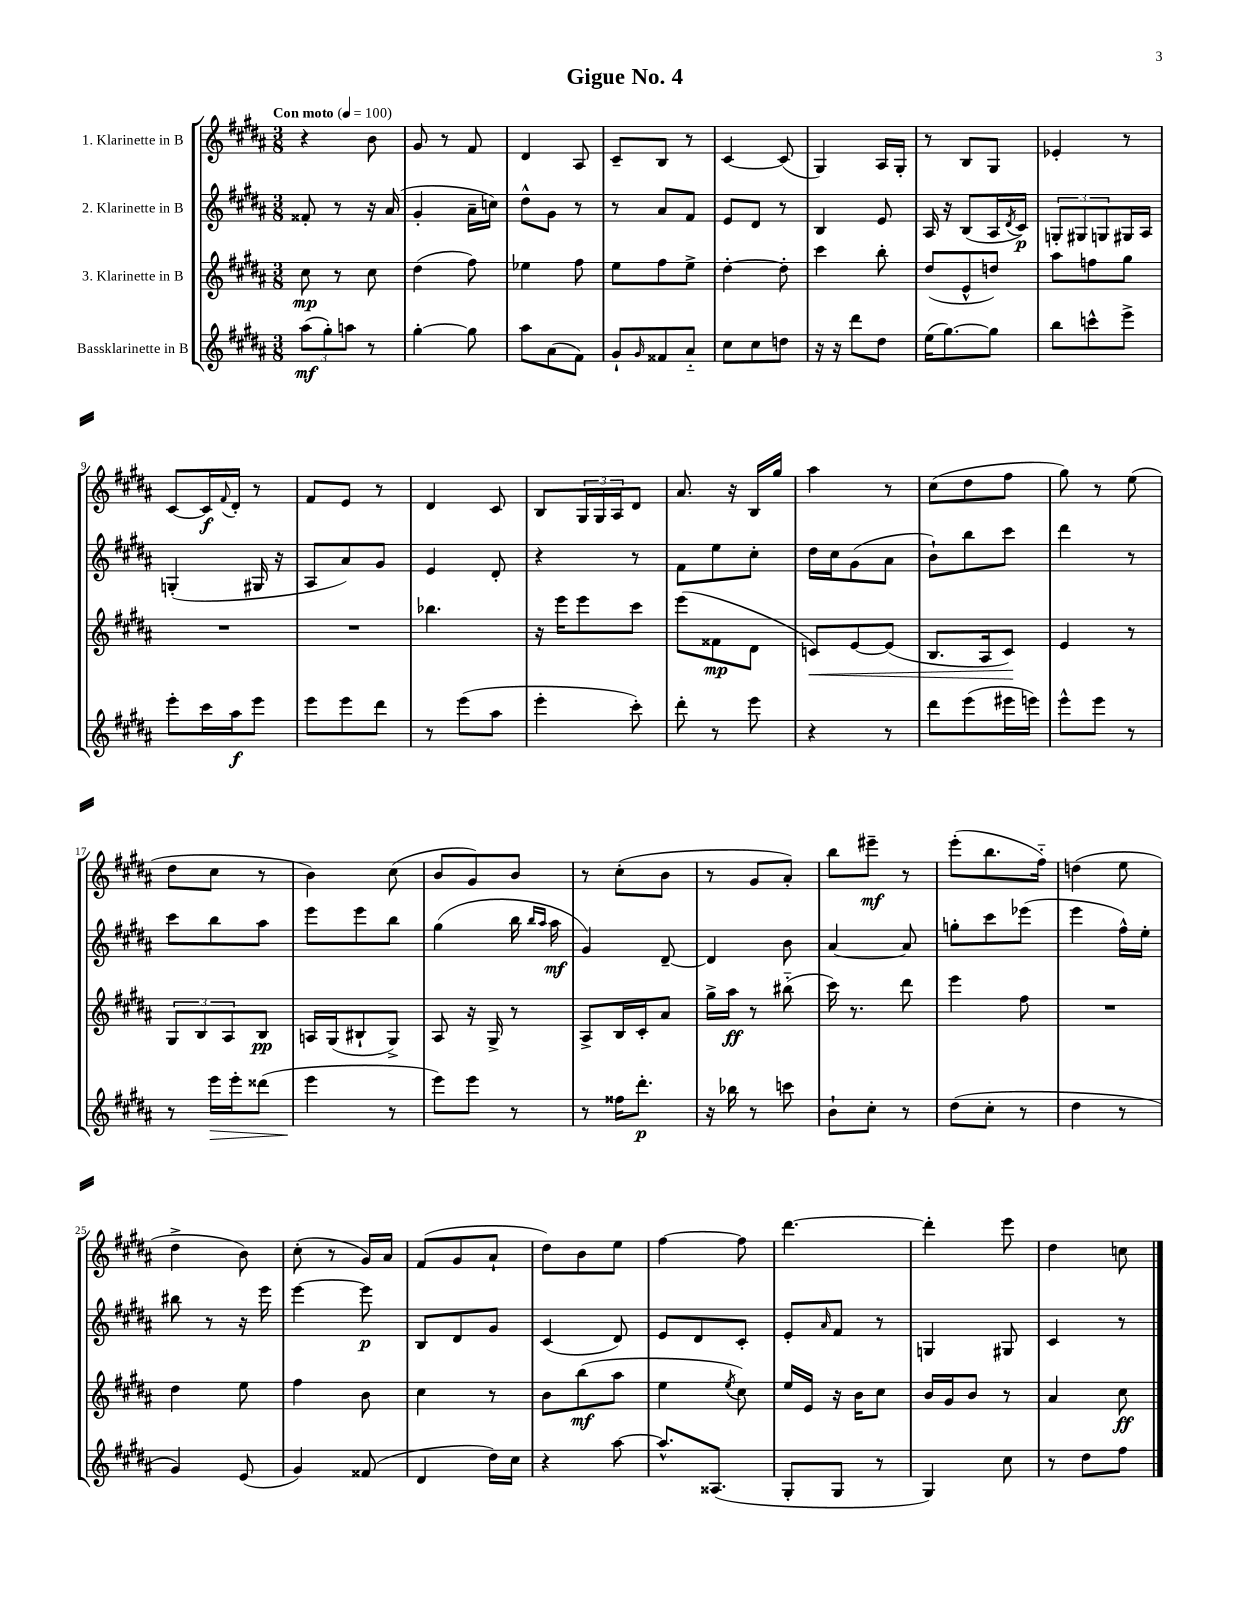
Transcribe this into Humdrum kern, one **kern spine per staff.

**kern	**dynam	**kern	**dynam	**kern	**dynam	**kern	**dynam
*part4	*part4	*part3	*part3	*part2	*part2	*part1	*part1
*staff4	*staff4	*staff3	*staff3	*staff2	*staff2	*staff1	*staff1
*I"Bassklarinette in B	*	*I"3. Klarinette in B	*	*I"2. Klarinette in B	*	*I"1. Klarinette in B	*
*clefG2	*	*clefG2	*	*clefG2	*	*clefG2	*
*k[f#c#g#d#a#]	*	*k[f#c#g#d#a#]	*	*k[f#c#g#d#a#]	*	*k[f#c#g#d#a#]	*
*M3/8	*	*M3/8	*	*M3/8	*	*M3/8	*
*MM100	*	*MM100	*	*MM100	*	*MM100	*
=1	=1	=1	=1	=1	=1	=1	=1
!	!	!	!	!	!	!LO:TX:a:B:t=Con moto	!
(12aa#\L	mf	8cc#\	mp	8f##X'/	.	4r	.
12gg#'\)	.	.	.	.	.	.	.
.	.	8r	.	8r	.	.	.
12aan\J	.	.	.	.	.	.	.
8r	.	8cc#\	.	16r	.	8b\	.
.	.	.	.	(16a#/	.	.	.
=2	=2	=2	=2	=2	=2	=2	=2
[4gg#'\	.	(4dd#\	.	4g#'/	.	8g#/	.
.	.	.	.	.	.	8r	.
8gg#\]	.	8ff#\)	.	16a#~\LL	.	8f#/	.
.	.	.	.	16ccn\JJ)	.	.	.
=3	=3	=3	=3	=3	=3	=3	=3
8aa#\L	.	4ee-X\	.	8dd#^^\L	.	4d#/	.
(8a#\	.	.	.	8g#\J	.	.	.
8f#\J)	.	8ff#\	.	8r	.	8A#/	.
=4	=4	=4	=4	=4	=4	=4	=4
8g#`/L	.	8ee\L	.	8r	.	8c#~/L	.
16qqg#/	.	.	.	.	.	.	.
8f##X/	.	8ff#\	.	8a#/L	.	8B/J	.
8a#/J	.	8ee^\J	.	8f#/J	.	8r	.
=5	=5	=5	=5	=5	=5	=5	=5
8cc#\L	.	[4dd#'\	.	8e/L	.	[4c#/	.
8cc#\	.	.	.	8d#/J	.	.	.
8ddn\J	.	8dd#'\]	.	8r	.	(8c#/]	.
=6	=6	=6	=6	=6	=6	=6	=6
16r	.	4ccc#\	.	4B/	.	4G#/)	.
16r	.	.	.	.	.	.	.
8ddd#\L	.	.	.	.	.	.	.
8dd#\J	.	8bb'\	.	8e/	.	16A#/LL	.
.	.	.	.	.	.	16G#'/JJ	.
=7	=7	=7	=7	=7	=7	=7	=7
(16ee\KL	.	(8dd#/L	.	16A#/	.	8r	.
[8.gg#\)	.	.	.	16r	.	.	.
.	.	8e^^/	.	(8B/L	.	8B/L	.
8gg#\J]	.	8ddn/J)	.	16A#/L	.	8G#/J	.
.	.	.	.	8qd#/	.	.	.
.	.	.	.	16c#/JJ)	p	.	.
=8	=8	=8	=8	=8	=8	=8	=8
8bb\L	.	8aa#\L	.	12Gn'/L	.	4e-X'/	.
.	.	.	.	12G#X/	.	.	.
8cccn^^\	.	8ffn\	.	.	.	.	.
.	.	.	.	12Gn/	.	.	.
8eee^\J	.	8gg#\J	.	16G#X/L	.	8r	.
.	.	.	.	16A#/JJ	.	.	.
!!LO:LB:g=z
=9	=9	=9	=9	=9	=9	=9	=9
8eee'\L	.	4.r	.	(4Gn'/	.	[8c#/L	.
16ccc#\L	.	.	.	.	.	16c#/L]	f
.	.	.	.	.	.	8qqf#/	.
16aa#\J	f	.	.	.	.	16d#'/JJ	.
8eee\J	.	.	.	16G#X/	.	8r	.
.	.	.	.	16r	.	.	.
=10	=10	=10	=10	=10	=10	=10	=10
8eee\L	.	4.r	.	8A#/L	.	8f#/L	.
8eee\	.	.	.	8a#/)	.	8e/J	.
8ddd#\J	.	.	.	8g#/J	.	8r	.
=11	=11	=11	=11	=11	=11	=11	=11
8r	.	4.bb-X\	.	4e/	.	4d#/	.
(8eee\L	.	.	.	.	.	.	.
8aa#\J	.	.	.	8d#'/	.	8c#/	.
=12	=12	=12	=12	=12	=12	=12	=12
4eee'\	.	16r	.	4r	.	8B/L	.
.	.	16eee\KL	.	.	.	.	.
.	.	8eee\	.	.	.	24G#/L	.
.	.	.	.	.	.	24G#/	.
.	.	.	.	.	.	24A#/J	.
8ccc#'\)	.	8ccc#\J	.	8r	.	8d#/J	.
=13	=13	=13	=13	=13	=13	=13	=13
8ddd#'\	.	(8eee\L	.	8f#\L	.	8.a#/	.
8r	.	8f##X\	mp	8ee\	.	.	.
.	.	.	.	.	.	16r	.
8eee\	.	8d#\J	.	8cc#'\J	.	16B/LL	.
.	.	.	.	.	.	16gg#/JJ	.
=14	=14	=14	=14	=14	=14	=14	=14
!	!	!	!LO:HP:b	!	!	!	!
4r	.	8cn/L)	<	16dd#\LL	.	4aa#\	.
.	.	.	.	16cc#\J	.	.	.
.	.	[8e/	.	(8g#\	.	.	.
8r	.	(8e/J]	.	8a#\J	.	8r	.
=15	=15	=15	=15	=15	=15	=15	=15
8ddd#\L	.	8.B/L	.	8b`\L)	.	(8cc#\L	.
(8eee\	.	.	.	8bb\	.	8dd#\	.
.	.	16A#/k	.	.	.	.	.
16eee#X\L	.	8c#/J)	.	8ccc#\J	.	8ff#\J	.
16eeen\JJ)	.	.	.	.	.	.	.
.	.	.	[	.	.	.	.
=16	=16	=16	=16	=16	=16	=16	=16
8eee^^\L	.	4e/	.	4ddd#\	.	8gg#\)	.
8eee\J	.	.	.	.	.	8r	.
8r	.	8r	.	8r	.	(8ee\	.
!!LO:LB:g=z
=17	=17	=17	=17	=17	=17	=17	=17
8r	.	12G#/L	.	8ccc#\L	.	8dd#\L	.
.	.	12B/	.	.	.	.	.
!	!LO:HP:b	!	!	!	!	!	!
16eee\LL	>	.	.	8bb\	.	8cc#\J	.
.	.	12A#/	.	.	.	.	.
16eee'\J	.	.	.	.	.	.	.
(8ddd##X\J	.	8B/J	pp	8aa#\J	.	8r	.
=18	=18	=18	=18	=18	=18	=18	=18
4eee\	.	16An/LL	.	8eee\L	.	4b\)	.
.	.	(16G#/J	.	.	.	.	.
.	.	8B#X`/	.	8eee\	.	.	.
8r	]	8G#^/J)	.	8bb\J	.	(8cc#\	.
=19	=19	=19	=19	=19	=19	=19	=19
8eee\L)	.	8A#/	.	(4gg#\	.	8b/L	.
8eee\J	.	16r	.	.	.	8g#/)	.
.	.	16G#^/	.	.	.	.	.
8r	.	8r	.	16bb\	.	8b/J	.
.	.	.	.	16qqbb/LL	.	.	.
.	.	.	.	16qqaa#/JJ	.	.	.
.	.	.	.	16aa#\	mf	.	.
=20	=20	=20	=20	=20	=20	=20	=20
8r	.	8A#^/L	.	4g#/)	.	8r	.
16ff##X\KL	.	16B/L	.	.	.	(8cc#'\L	.
8.ddd#'\J	p	16c#'/J	.	.	.	.	.
.	.	8a#/J	.	[8d#~/	.	8b\J	.
=21	=21	=21	=21	=21	=21	=21	=21
16r	.	16gg#^\LL	.	4d#/]	.	8r	.
16bb-X\	.	16aa#\JJ	ff	.	.	.	.
8r	.	8r	.	.	.	8g#/L	.
8cccn\	.	(8bb#X\	.	8b\	.	8a#'/J)	.
=22	=22	=22	=22	=22	=22	=22	=22
8b`\L	.	16ccc#\)	.	[4a#/	.	8bb\L	.
.	.	8.r	.	.	.	.	.
8cc#'\J	.	.	.	.	.	8eee#X~\J	mf
8r	.	8ddd#\	.	8a#/]	.	8r	.
=23	=23	=23	=23	=23	=23	=23	=23
(8dd#\L	.	4eee\	.	8ggn'\L	.	(8eee'\L	.
8cc#'\J	.	.	.	8ccc#\	.	8.bb\	.
8r	.	8ff#\	.	(8eee-X\J	.	.	.
.	.	.	.	.	.	16ff#\Jk)	.
=24	=24	=24	=24	=24	=24	=24	=24
4dd#\	.	4.r	.	4eee\	.	(4ddn\	.
8r	.	.	.	16ff#^^\LL)	.	8ee\	.
.	.	.	.	16ee'\JJ	.	.	.
!!LO:LB:g=z
=25	=25	=25	=25	=25	=25	=25	=25
4g#/)	.	4dd#\	.	8bb#X\	.	4dd#^\	.
.	.	.	.	8r	.	.	.
(8e/	.	8ee\	.	16r	.	8b\)	.
.	.	.	.	16eee\	.	.	.
=26	=26	=26	=26	=26	=26	=26	=26
4g#/)	.	4ff#\	.	[4eee\	.	(8cc#'\	.
.	.	.	.	.	.	8r	.
(8f##X/	.	8b\	.	8eee\]	p	16g#/LL)	.
.	.	.	.	.	.	16a#/JJ	.
=27	=27	=27	=27	=27	=27	=27	=27
4d#/	.	4cc#\	.	8B/L	.	(8f#/L	.
.	.	.	.	8d#/	.	8g#/	.
16dd#\LL)	.	8r	.	8g#/J	.	8a#`/J	.
16cc#\JJ	.	.	.	.	.	.	.
=28	=28	=28	=28	=28	=28	=28	=28
4r	.	8b\L	.	(4c#/	.	8dd#\L)	.
.	.	(8bb\	mf	.	.	8b\	.
[8aa#\	.	8aa#\J	.	8d#/)	.	8ee\J	.
=29	=29	=29	=29	=29	=29	=29	=29
8.aa#^^/L]	.	4ee\	.	8e/L	.	[4ff#\	.
.	.	.	.	8d#/	.	.	.
(8.A##X/J	.	.	.	.	.	.	.
.	.	8qee/	.	.	.	.	.
.	.	8cc#\)	.	8c#'/J	.	8ff#\]	.
=30	=30	=30	=30	=30	=30	=30	=30
8G#'/L	.	16ee/LL	.	8e'/L	.	[4.ddd#\	.
.	.	16e/JJ	.	.	.	.	.
.	.	.	.	16qqa#/	.	.	.
8G#/J	.	16r	.	8f#/J	.	.	.
.	.	16b\KL	.	.	.	.	.
8r	.	8cc#\J	.	8r	.	.	.
=31	=31	=31	=31	=31	=31	=31	=31
4G#/)	.	16b/LL	.	4Gn/	.	4ddd#'\]	.
.	.	16g#/J	.	.	.	.	.
.	.	8b/J	.	.	.	.	.
8cc#\	.	8r	.	8G#X/	.	8eee\	.
=32	=32	=32	=32	=32	=32	=32	=32
8r	.	4a#/	.	4c#/	.	4dd#\	.
8dd#\L	.	.	.	.	.	.	.
8ff#\J	.	8cc#\	ff	8r	.	8ccn\	.
==	==	==	==	==	==	==	==
*-	*-	*-	*-	*-	*-	*-	*-
